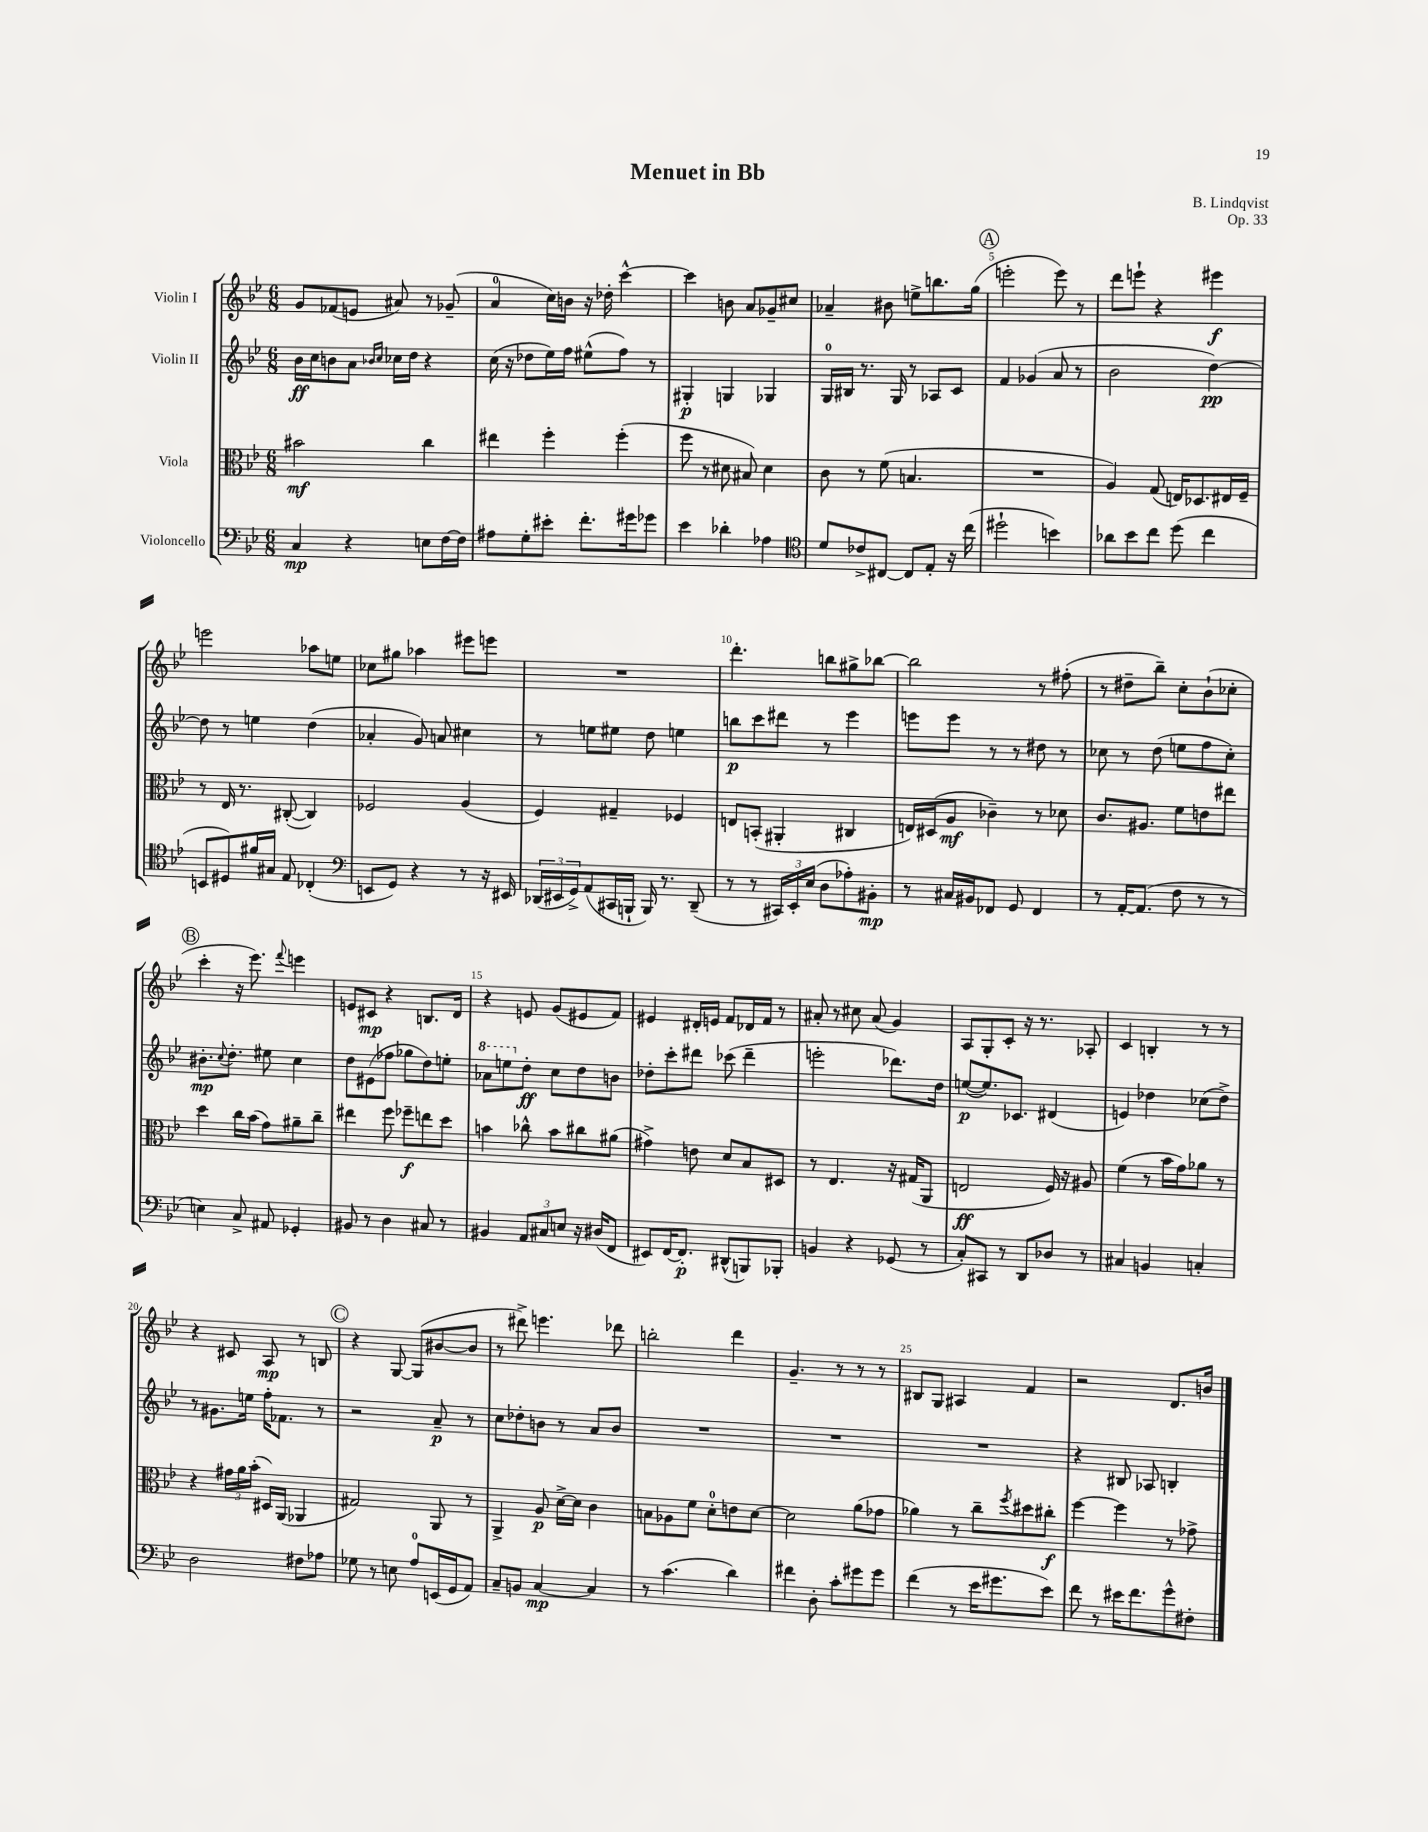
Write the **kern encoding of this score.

**kern	**dynam	**kern	**dynam	**kern	**dynam	**kern	**dynam
*part4	*part4	*part3	*part3	*part2	*part2	*part1	*part1
*staff4	*staff4	*staff3	*staff3	*staff2	*staff2	*staff1	*staff1
*I"Violoncello	*	*I"Viola	*	*I"Violin II	*	*I"Violin I	*
*clefF4	*	*clefC3	*	*clefG2	*	*clefG2	*
*k[b-e-]	*	*k[b-e-]	*	*k[b-e-]	*	*k[b-e-]	*
*M6/8	*	*M6/8	*	*M6/8	*	*M6/8	*
=1	=1	=1	=1	=1	=1	=1	=1
4C/	mp	2b#X\	mf	16b-\LL	ff	8g/L	.
.	.	.	.	16cc\J	.	.	.
.	.	.	.	8bn\	.	(8f-X/	.
4r	.	.	.	8a\J	.	8en/J	.
.	.	.	.	16qqb-X/LL	.	.	.
.	.	.	.	16qqcc/JJ	.	.	.
.	.	.	.	16cc-X\LL	.	8a#X/)	.
.	.	.	.	16dd\JJ	.	.	.
8En\L	.	4cc\	.	4r	.	8r	.
[16F\L	.	.	.	.	.	(8g-X~/	.
16F\JJ]	.	.	.	.	.	.	.
=2	=2	=2	=2	=2	=2	=2	=2
8A#X\L	.	4ee#X\	.	(16cc\	.	4a/	.
.	.	.	.	16r	.	.	.
8G'\	.	.	.	8dd-X\L	.	.	.
8e#X'\J	.	4ff'\	.	16ee-\L)	.	16cc\LL)	.
.	.	.	.	16ff\JJ	.	16bn\JJ	.
8.f'\L	.	.	.	(8ee#X^^\L	.	16r	.
.	.	.	.	.	.	16dd-X'\	.
.	.	(4ff'\	.	8ff\J)	.	[4ccc^^\	.
16g#X\k	.	.	.	.	.	.	.
8g-X\J	.	.	.	8r	.	.	.
=3	=3	=3	=3	=3	=3	=3	=3
4e-\	.	8ff\	.	4G#X'/	p	4ccc\]	.
.	.	8r	.	.	.	.	.
4d-X'\	.	8d#X\	.	4Gn/	.	8bn\	.
.	.	8B#X/)	.	.	.	8a/L	.
4A-X\	.	4d#\	.	4G-X/	.	8g-X~/	.
.	.	.	.	.	.	8cc#X/J	.
=4	=4	=4	=4	=4	=4	=4	=4
*clefC4	*	*	*	*	*	*	*
8d/L	.	8c\	.	16G/LL	.	4a-X~/	.
.	.	.	.	16B#X/JJ	.	.	.
8c-X^/	.	8r	.	8.r	.	.	.
[8C#X/J	.	(8f\	.	.	.	8b#X\	.
.	.	.	.	16G/	.	.	.
8C#/L]	.	4.Bn/	.	8r	.	8een^\L	.
8E-'/J	.	.	.	8A-X/L	.	8.bbn\	.
16r	.	.	.	8c/J	.	.	.
(16cc\	.	.	.	.	.	(16gg\Jk	.
!!LO:REH:place=s1:t=A
=5	=5	=5	=5	=5	=5	=5	=5
2dd#X`\	.	2.r	.	4f/	.	2eeen'\	.
.	.	.	.	(4g-X/	.	.	.
4bn\)	.	.	.	8a/	.	8eee\)	.
.	.	.	.	8r	.	8r	.
=6	=6	=6	=6	=6	=6	=6	=6
8a-X\L	.	4A/)	.	2b-\	.	8ddd\L	.
8b-\	.	.	.	.	.	8eeen`\J	.
8cc\J	.	(8G/	.	.	.	4r	.
(8dd\	.	16En/KL)	.	.	.	.	.
.	.	8.D-X/	.	.	.	.	.
4cc\	.	.	.	[4dd\)	pp	4eee#X\	f
.	.	16E#X/L	.	.	.	.	.
.	.	16F~/JJ	.	.	.	.	.
!!LO:LB:g=z
=7	=7	=7	=7	=7	=7	=7	=7
8BBn/L	.	8r	.	8dd\]	.	2eeen\	.
8D#X/)	.	16E-/	.	8r	.	.	.
.	.	8.r	.	.	.	.	.
16f#X/L	.	.	.	4een\	.	.	.
16G#X/JJ	.	.	.	.	.	.	.
8E-/	.	([8C#X'/	.	.	.	.	.
(4C-X'/	.	4C#/])	.	(4dd\	.	8aa-X\L	.
.	.	.	.	.	.	8een\J	.
=8	=8	=8	=8	=8	=8	=8	=8
*clefF4	*	*	*	*	*	*	*
8EEn/L	.	2F-X/	.	4a-X'/	.	8cc-X\L	.
8GG/J)	.	.	.	.	.	8gg#X\J	.
4r	.	.	.	8g/)	.	4aa-X\	.
.	.	.	.	8an/	.	.	.
8r	.	(4A/	.	4cc#X\	.	8eee#X\L	.
16r	.	.	.	.	.	8eeen\J	.
16EE#X/	.	.	.	.	.	.	.
=9	=9	=9	=9	=9	=9	=9	=9
(24DD-X/LL	.	4F/)	.	8r	.	2.r	.
24EE#X/	.	.	.	.	.	.	.
24GG^/J)	.	.	.	.	.	.	.
(8AA/	.	.	.	8een\L	.	.	.
16CC#X/L	.	4G#X~/	.	8ee#X\J	.	.	.
16BBBn`/JJ	.	.	.	.	.	.	.
16BBB/)	.	.	.	8dd\	.	.	.
8.r	.	.	.	.	.	.	.
.	.	4F-X/	.	4een\	.	.	.
(8DD-~/	.	.	.	.	.	.	.
=10	=10	=10	=10	=10	=10	=10	=10
8r	.	8En/L	.	8bbn\L	p	4.ddd'\	.
8r	.	(8BBn'/J	.	8ccc\	.	.	.
24CC#X/LL)	.	4AA#X'/	.	8ddd#X\J	.	.	.
24EE-'/	.	.	.	.	.	.	.
(24E-/JJ	.	.	.	.	.	.	.
8D\L	.	.	.	8r	.	8bbn\L	.
8A-X'\)	.	4C#X/	.	4eee-\	.	8gg#X^\	.
8BB#X'\J	mp	.	.	.	.	[8bb-X\J	.
=11	=11	=11	=11	=11	=11	=11	=11
8r	.	16En/LL)	.	8eeen\L	.	2bb-\]	.
.	.	(16D#X/J	.	.	.	.	.
16C#X/LL	.	8A/J	mf	8eee\J	.	.	.
16BB#X/J	.	.	.	.	.	.	.
8FF-X/J	.	4c-X~\)	.	8r	.	.	.
8GG/	.	.	.	8r	.	.	.
4FF-/	.	8r	.	8dd#X\	.	8r	.
.	.	8d-X\	.	8r	.	(8ff#X'\	.
=12	=12	=12	=12	=12	=12	=12	=12
8r	.	8.c/L	.	8cc-X\	.	8r	.
[16AA'/KL	.	.	.	8r	.	8dd#X~\L	.
(8.AA/J]	.	8.A#X/J	.	.	.	.	.
.	.	.	.	(8dd\	.	8bb-~\J)	.
8F\	.	8f\L	.	8een\L	.	8cc'\L	.
8r	.	8en\	.	8ff\	.	(8b-`\	.
8r	.	8ee#X\J	.	8cc-'\J)	.	8cc-X'\J	.
!!LO:LB:g=z
!!LO:REH:place=s1:t=B
=13	=13	=13	=13	=13	=13	=13	=13
4En\)	.	4dd\	.	8.b#X'\L	mp	4ccc'\	.
.	.	.	.	8qqcc/	.	.	.
.	.	.	.	8.dd'\J	.	.	.
8C^/	.	16cc\LL	.	.	.	16r	.
.	.	(16b-\JJ	.	.	.	8.eee-\)	.
8AA#X/	.	8g\L)	.	8ee#X\	.	.	.
.	.	.	.	.	.	8qqfff/	.
4GG-X'/	.	8a#X~\	.	4cc\	.	4eeen\	.
.	.	8cc~\J	.	.	.	.	.
=14	=14	=14	=14	=14	=14	=14	=14
8BB#X/	.	4ee#X\	.	8dd\L	.	8en/L	.
8r	.	.	.	(8e#X\	.	8c#X/J	mp
4D\	.	8ff\	.	8ff-X\J	.	4r	.
.	.	8ff-X~\L	f	8gg-X\L	.	.	.
8C#X/	.	8een\	.	8dd\)	.	8.Bn/L	.
8r	.	8dd\J	.	8een'\J	.	.	.
.	.	.	.	.	.	16d/Jk	.
=15	=15	=15	=15	=15	=15	=15	=15
*	*	*	*	*8va	*	*	*
4BB#X/	.	4bn\	.	8aa-X\L	.	4r	.
.	.	.	.	8eeen\	.	.	.
*	*	*	*	*X8va	*	*	*
12AA/L	.	8cc-X^^\	.	8dd'\J	ff	8en/	.
12C#X/	.	.	.	.	.	.	.
.	.	8b\L	.	8cc\L	.	(8g/L	.
12En/J	.	.	.	.	.	.	.
16r	.	8cc#X\	.	8dd\	.	8e#X/	.
(16D#X/KL	.	.	.	.	.	.	.
8FF/J	.	(8a#X\J	.	8bn\J	.	8f/J)	.
=16	=16	=16	=16	=16	=16	=16	=16
8EE#X/L)	.	4g#X^\)	.	8dd-X'\L	.	4e#X/	.
[16FF/K	.	.	.	8ccc'\	.	.	.
8.FF'/J]	p	.	.	.	.	.	.
.	.	8en\	.	8ddd#X\J	.	16d#X'/LL	.
.	.	.	.	.	.	16en/JJ	.
(8DD#X^^/L	.	8d/L	.	(8ccc-X\	.	8f/L	.
8BBBn/)	.	8B-/	.	4ddd#~\	.	16d-X/L	.
.	.	.	.	.	.	16f/JJ	.
8BBB-X'/J	.	8D#X/J	.	.	.	8r	.
=17	=17	=17	=17	=17	=17	=17	=17
4BBn/	.	8r	.	2eeen'\	.	8a#X'/	.
.	.	4.E-/	.	.	.	8r	.
4r	.	.	.	.	.	8cc#X\	.
.	.	.	.	.	.	(8a#/	.
(8GG-X/	.	16r	.	8.ddd-X\L)	.	4g/)	.
.	.	(16G#X/KL	.	.	.	.	.
8r	.	8AA/J	.	.	.	.	.
.	.	.	.	16dd\Jk	.	.	.
=18	=18	=18	=18	=18	=18	=18	=18
8C'/L)	.	2En/	ff	([8een/L	p	8A/L	.
8CC#X/J	.	.	.	8.ee/])	.	8G'/	.
8r	.	.	.	.	.	8c'/J	.
.	.	.	.	8.c-X/J	.	.	.
8DD/L	.	.	.	.	.	16r	.
.	.	.	.	.	.	8.r	.
8D-X/J	.	16F/)	.	(4d#X/	.	.	.
.	.	16r	.	.	.	.	.
8r	.	8A#X/	.	.	.	8A-X'/	.
=19	=19	=19	=19	=19	=19	=19	=19
4C#X/	.	(4f\	.	4en/)	.	4c/	.
4BBn/	.	8r	.	4dd-X\	.	4Bn'/	.
.	.	16b-\LL	.	.	.	.	.
.	.	16g\J)	.	.	.	.	.
4Cn'/	.	8a-X\J	.	(8cc-X\L	.	8r	.
.	.	8r	.	8dd-^\J)	.	8r	.
!!LO:LB:g=z
=20	=20	=20	=20	=20	=20	=20	=20
2D\	.	4r	.	8r	.	4r	.
.	.	.	.	8.g#X\L	.	.	.
.	.	24g#X\LL	.	.	.	8c#X/	.
.	.	24a\	.	.	.	.	.
.	.	.	.	16een\Jk	.	.	.
.	.	(24b-'\JJ	.	.	.	.	.
.	.	16D#X/LL)	.	16ff'\KL	.	8A/	mp
.	.	(16AA/JJ	.	8.f-X\J	.	.	.
8F#X\L	.	4AA-X/	.	.	.	8r	.
8A-X\J	.	.	.	8r	.	8Bn/	.
!!LO:REH:place=s1:t=C
=21	=21	=21	=21	=21	=21	=21	=21
8G-X\	.	2G#X/)	.	2r	.	4r	.
8r	.	.	.	.	.	.	.
8En\	.	.	.	.	.	[8G/	.
8A/L	.	.	.	.	.	(8G/L]	.
(16EEn/L	.	8AA/	.	8a~/	p	[8b#X/	.
16GG/J	.	.	.	.	.	.	.
8AA/J)	.	8r	.	8r	.	8b#/J]	.
=22	=22	=22	=22	=22	=22	=22	=22
8C~/L	.	4AA^/	.	8cc\L	.	8r	.
8BBn/J	.	.	.	8dd-X'\	.	8ddd#X^\)	.
[4C/	mp	8A/	p	8bn\J	.	4.eeen\	.
.	.	[16d^\LL	.	8r	.	.	.
.	.	16d\JJ]	.	.	.	.	.
4C/]	.	4c\	.	8a/L	.	.	.
.	.	.	.	8b/J	.	8ddd-X\	.
=23	=23	=23	=23	=23	=23	=23	=23
8r	.	8Bn\L	.	2.r	.	2bbn'\	.
(4.c\	.	8A-X\	.	.	.	.	.
.	.	8f\J	.	.	.	.	.
.	.	8d'\L	.	.	.	.	.
4d\)	.	8en\	.	.	.	4ddd\	.
.	.	[8d\J	.	.	.	.	.
=24	=24	=24	=24	=24	=24	=24	=24
4f#X\	.	2d\]	.	2.r	.	4.g~/	.
8D'\	.	.	.	.	.	.	.
8c'\L	.	.	.	.	.	8r	.
8g#X\	.	(8a\L	.	.	.	8r	.
8g#\J	.	8g-X\J	.	.	.	8r	.
=25	=25	=25	=25	=25	=25	=25	=25
(4f\	.	4a-X\)	.	2.r	.	8B#X/L	.
.	.	.	.	.	.	8G/J	.
8r	.	8r	.	.	.	4A#X/	.
16e-\KL	.	8cc~\L	.	.	.	.	.
8.g#X\	.	.	.	.	.	.	.
.	.	8qff/	.	.	.	.	.
.	.	8dd#X\	.	.	.	4f/	.
8e-\J)	.	8cc#X'\J	f	.	.	.	.
=26	=26	=26	=26	=26	=26	=26	=26
8f\	.	[4ff\	.	4r	.	2r	.
8r	.	.	.	.	.	.	.
16e#X\KL	.	4ff\]	.	8B#X/	.	.	.
8.f\	.	.	.	.	.	.	.
.	.	.	.	8A-X/	.	.	.
8g^^\	.	8r	.	4Bn'/	.	8.d/L	.
8F#X'\J	.	8g-X^\	.	.	.	.	.
.	.	.	.	.	.	16bn/Jk	.
==	==	==	==	==	==	==	==
*-	*-	*-	*-	*-	*-	*-	*-
